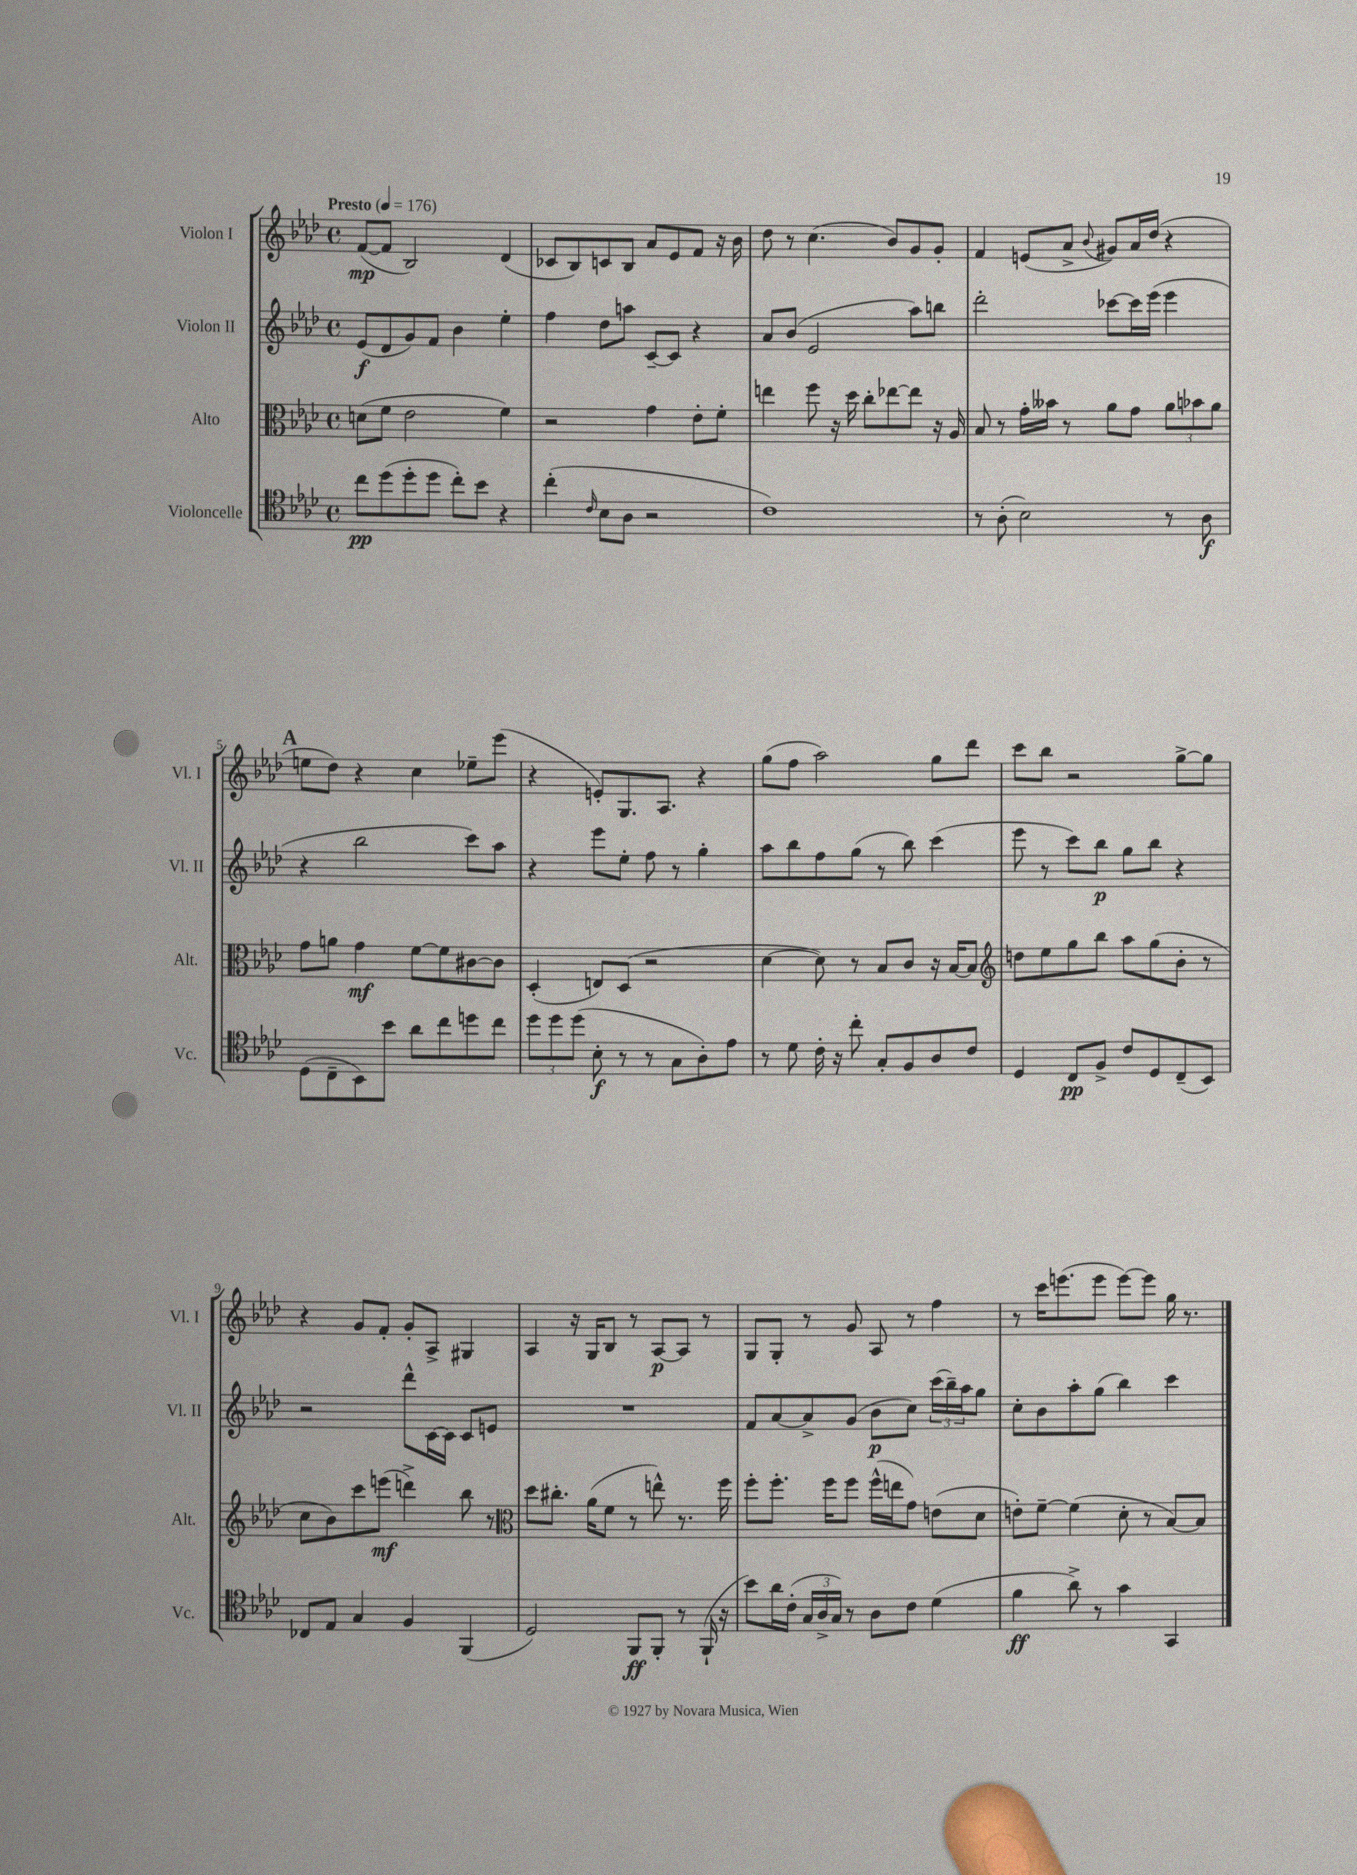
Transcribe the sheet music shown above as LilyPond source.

<<
\new StaffGroup <<
\new Staff = "s0" \with { instrumentName = "Violon I" shortInstrumentName = "Vl. I" } {
    \clef treble \key aes \major \defaultTimeSignature \time 4/4 \tempo "Presto" 4 = 176
    f'8~\mp( f'8 bes2) des'4( |
    ces'8 bes8) c'8 bes8 aes'8 ees'8 f'8 r16 bes'16 |
    des''8 r8 c''4.( bes'8) g'8 g'8-. |
    f'4 e'8( aes'8-> \appoggiatura { bes'8 } gis'8) aes'16 des''16( r4 |
    \mark \markup { \bold "A" } e''8 des''8) r4 c''4 ees''8-- ees'''8( |
    r4 e'8-.) g8. aes8. r4 |
    g''8( f''8 aes''2) g''8 des'''8 |
    c'''8 bes''8 r2 g''8~-> g''8 |
    r4 g'8 f'8-. g'8-. aes8-> gis4 |
    aes4 r16 g16 bes8 r8 aes8~\p aes8 r8 |
    g8 g8-. r8 g'8 aes8 r8 f''4 |
    r8 c'''16 e'''8.( e'''8 e'''8~) e'''8 g''16 r8. \bar "|." |
}
\new Staff = "s1" \with { instrumentName = "Violon II" shortInstrumentName = "Vl. II" } {
    \clef treble \key aes \major \defaultTimeSignature \time 4/4
    ees'8\f( des'8 g'8) f'8 bes'4 ees''4-. |
    f''4 des''8 a''8 c'8~-- c'8 r4 |
    aes'8 bes'8( ees'2 aes''8) b''8 |
    des'''2-. ces'''8~ ces'''16 ees'''16( ees'''4 |
    \mark \markup { \bold "A" } r4 bes''2 c'''8) aes''8 |
    r4 ees'''8 ees''8-. f''8 r8 g''4-. |
    aes''8 bes''8 f''8 g''8( r8 bes''8) c'''4( |
    ees'''8 r8 c'''8) bes''8\p g''8 bes''8 r4 |
    r2 des'''8-^ c'16~ c'16 c'8 e'8 |
    R1 |
    f'8 aes'8~ aes'8-> g'8( bes'8\p c''8) \tuplet 3/2 { c'''16( bes''16--) aes''16 } g''8 |
    c''8-. bes'8 aes''8-. g''8( bes''4) c'''4 \bar "|." |
}
\new Staff = "s2" \with { instrumentName = "Alto" shortInstrumentName = "Alt." } {
    \clef alto \key aes \major \defaultTimeSignature \time 4/4
    d'8( f'8 ees'2 f'4) |
    r2 g'4 ees'8-. f'8-. |
    e''4 f''8 r16 des''16 c''8-. ees''8~ ees''8 r16 aes16 |
    bes8 r8 g'16-. beses'16 r8 aes'8 g'8 \tuplet 3/2 { aes'8 bes'8 aes'8 } |
    \mark \markup { \bold "A" } g'8 a'8 g'4\mf f'8~ f'8 cis'8~ cis'8 |
    des4-.( e8) des8( r2 |
    des'4~ des'8) r8 bes8 c'8 r16 bes16~ bes8 |
    \clef treble d''8 ees''8 g''8 bes''8 aes''8 g''8( bes'8-. r8 |
    c''8 bes'8) c'''8 e'''8\mf( d'''4->) bes''8 r8 |
    \clef alto des''8 cis''8.-. aes'16( f'8 r8 e''8-^) r8. f''16 |
    f''8-. f''8.-. f''16 f''8 f''16-^( e''16 g'8) e'8( des'8 |
    e'8-.) f'8~-- f'4( des'8-. r8 bes8~) bes8 \bar "|." |
}
\new Staff = "s3" \with { instrumentName = "Violoncelle" shortInstrumentName = "Vc." } {
    \clef tenor \key aes \major \defaultTimeSignature \time 4/4
    c''8\pp des''8( des''8-. des''8 c''8-.) bes'8 r4 |
    c''4-.( \grace { c'16 } bes8 aes8 r2 |
    c'1) |
    r8 aes8-.( bes2) r8 aes8\f |
    \mark \markup { \bold "A" } des8( c8-- bes,8) bes'8 aes'8 c''8 d''8 c''8 |
    \tuplet 3/2 { des''8 des''8 des''8( } bes8-.\f r8 r8 g8 aes8-.) ees'8 |
    r8 des'8 c'16-. r16 c''8-. g8-. f8 aes8 c'8 |
    des4 c8\pp f8-> c'8 des8 c8--( bes,8) |
    ces8 ees8 g4 f4 f,4( |
    des2) f,8\ff f,8-. r8 f,16-!( r16 |
    bes'8) aes'16 c'16-.( \tuplet 3/2 { g16 aes16-> g16) } r8 aes8 c'8 des'4( |
    f'4\ff aes'8->) r8 g'4 g,4 \bar "|." |
}
>>
>>
